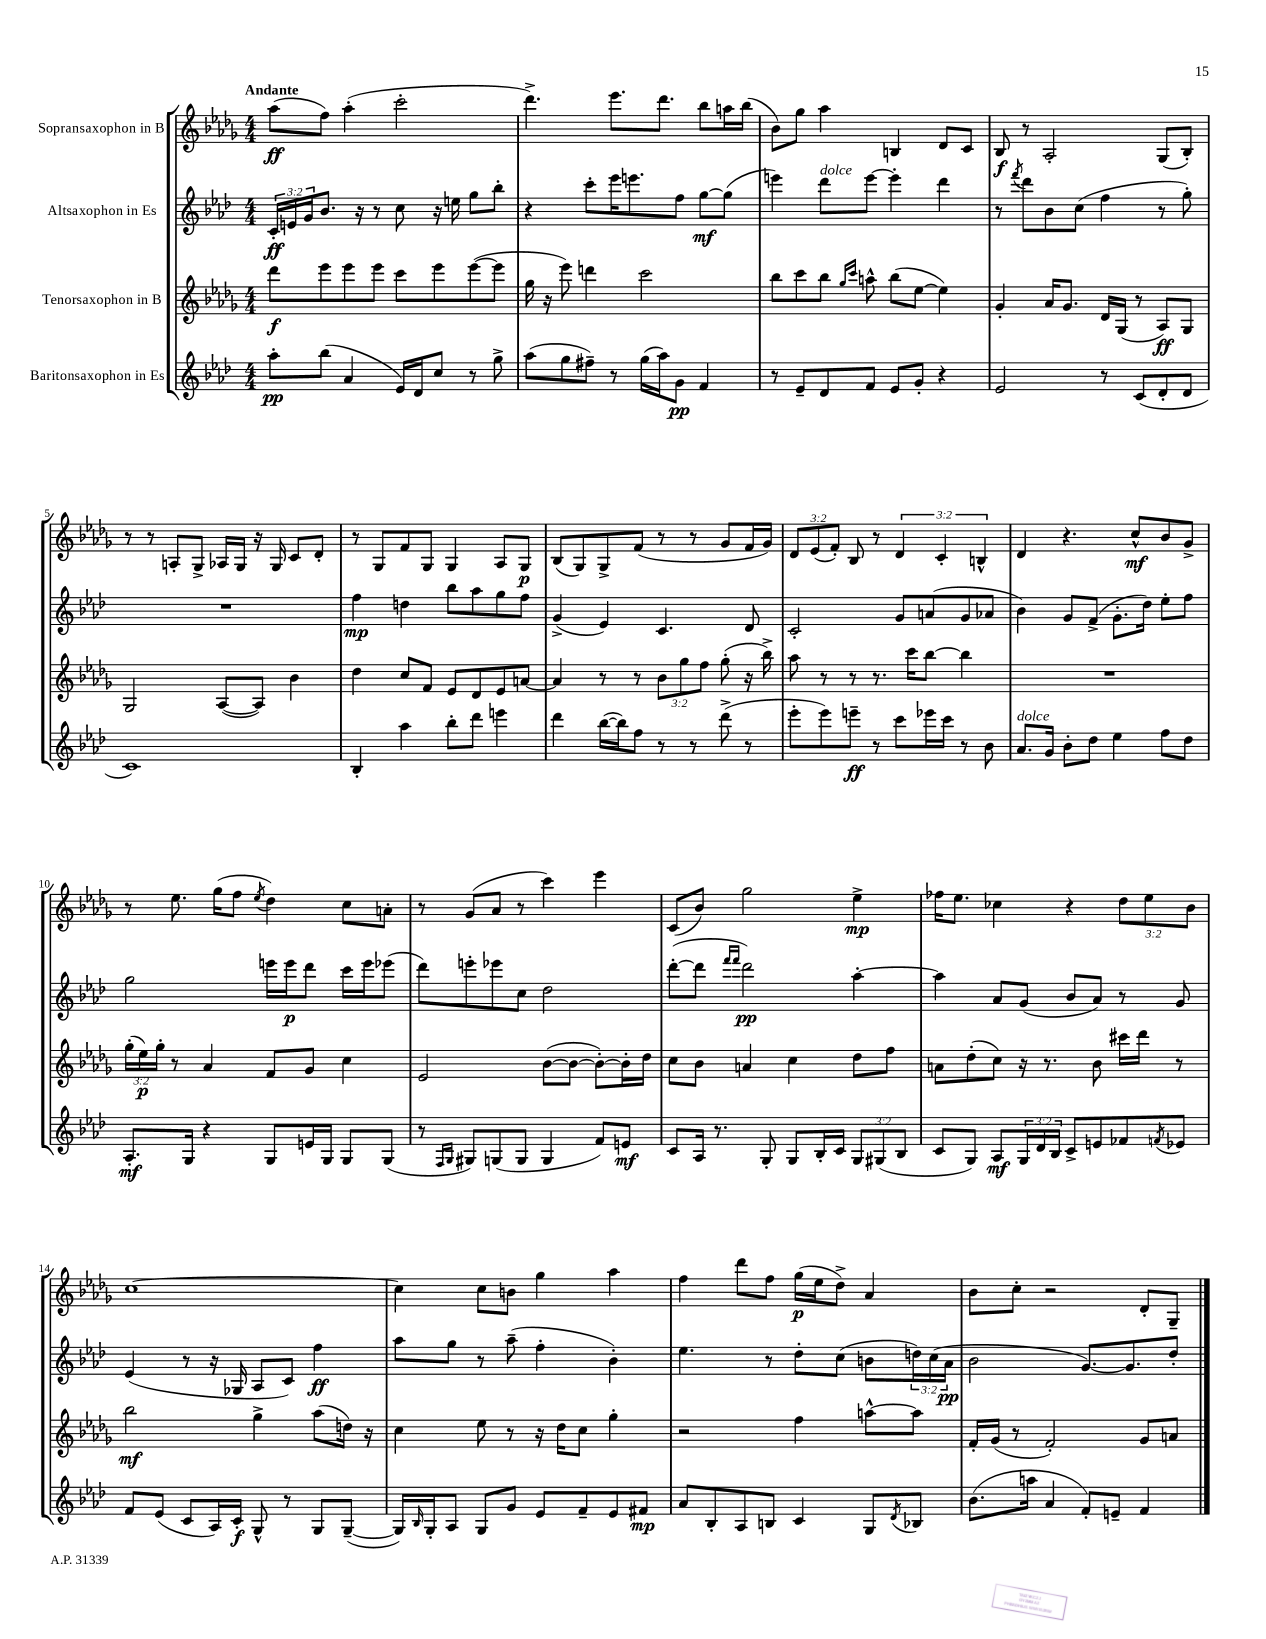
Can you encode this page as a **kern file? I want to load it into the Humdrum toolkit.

**kern	**kern	**kern	**kern
*staff4	*staff3	*staff2	*staff1
*clefG2	*clefG2	*clefG2	*clefG2
*k[b-e-a-d-]	*k[b-e-a-d-g-]	*k[b-e-a-d-]	*k[b-e-a-d-g-]
*M4/4	*M4/4	*M4/4	*M4/4
8aa-'\L	8ddd-\L	24c'/LL	(8aa-\L
.	.	24e/	.
.	.	24g/J	.
(8bb-\J	8eee-\	8.b-/J	8ff\J)
4a-/	8eee-\	.	(4aa-'\
.	.	16r	.
.	8eee-\J	8r	.
16e-/LL)	8ccc\L	8cc\	2ccc'\
16d-/J	.	.	.
8cc/J	8eee-\	16r	.
.	.	16ee\	.
8r	([8eee-\	8gg\L	.
8gg^\	8eee-\]J	8bb-'\J	.
=	=	=	=
(8aa-\L	16gg-\	4r	4.ddd-^\)
.	16r	.	.
8gg\	8eee-\)	.	.
8ff#~\J)	4ddd\	8ccc'\L	.
8r	.	16eee-\K	8.eee-\L
.	.	8.eee\	.
(16gg\LL	2ccc\	.	.
16aa-\J)	.	.	8.ddd-\J
8g\J	.	8ff\J	.
4f/	.	[8gg\L	8bb-\L
.	.	(8gg\]J	16aa\L
.	.	.	(16bb-\JJ
=	=	=	=
8r	8bb-\L	4eee\)	8b-\L)
8e-~/L	8ccc\	.	8gg-\J
8d-/	8bb-\J	8ddd-\L	4aa-\
.	16qqgg-/LL	.	.
.	16qqccc/JJ	.	.
8f/J	8aa^^\	[8eee\J	.
8e-/L	(8bb-\L	4eee'\]	4B/
8g'/J	[8ee-\J	.	.
4r	4ee-\])	4ddd-\	8d-/L
.	.	.	8c/J
=	=	=	=
2e-/	4g-'/	8r	8B-/
.	.	8qfff/	.
.	.	8ddd-\L	8r
.	16a-/LK	8b-\	2A-'/
.	8.g-/J	.	.
.	.	(8cc\J	.
8r	16d-/LL	4ff\	.
.	(16G-/JJ	.	.
(8c/L	8r	.	.
8d-'/	8A-/L)	8r	(8G-/L
8d-/J	8G-/J	8gg'\)	8B-'/J)
=	=	=	=
1c)	2G-/	1r	8r
.	.	.	8r
.	.	.	8A'/L
.	.	.	8G-^/J
.	([8A-/L	.	16A-/LL
.	.	.	16G-/JJ
.	8A-/]J)	.	16r
.	.	.	16G-/
.	4b-\	.	8c/L
.	.	.	8d-'/J
=	=	=	=
4B-'/	4dd-\	4ff\	8r
.	.	.	8G-/L
4aa-\	8cc/L	4dd\	8f/
.	8f/J	.	8G-/J
8bb-'\L	8e-/L	8bb-\L	4G-/
8ddd-\J	8d-/	8aa-\	.
4eee\	8e-/	8gg\	8A-/L
.	[8a/J	8ff\J	8G-/J
=	=	=	=
4ddd-\	4a/]	(4g^/	(8B-/L
.	.	.	8G-/)
([16bb-\LL	8r	4e-/)	8G-^/
16bb-\]J)	.	.	.
8ff\J	8r	.	(8f/J
8r	12b-\L	4.c/	8r
.	12gg-\	.	.
8r	.	.	8r
.	12ff\J	.	.
(8ddd-^\	(8gg-'\	.	8g-/L
8r	16r	8d-/	16f/L
.	16bb-^\)	.	16g-/JJ)
=	=	=	=
8eee-'\L	8aa-\	2c'/	12d-/L
.	.	.	(12e-/
8eee-\)	8r	.	.
.	.	.	12f'/J)
8eee~\J	8r	.	8B-/
8r	8.r	.	8r
8ccc\L	.	8g/L	6d-/
.	16ccc\LK	.	.
16eee-\L	[8bb-\J	(8a/	.
.	.	.	6c'/
16ccc\JJ	.	.	.
8r	4bb-\]	8g/	.
.	.	.	6B^^/
8b-\	.	8a-/J	.
=	=	=	=
8.a-/L	1r	4b-\)	4d-/
16g/Jk	.	.	.
8b-'\L	.	8g/L	4.r
8dd-\J	.	(8f^/J	.
4ee-\	.	8.g'\L	.
.	.	.	8cc^^/L
.	.	16dd-\Jk)	.
8ff\L	.	8ee-'\L	8b-/
8dd-\J	.	8ff\J	8g-^/J
=	=	=	=
8.A-'/L	(24gg-'\LL	2gg\	8r
.	24ee-\)	.	.
.	24gg-'\JJ	.	.
.	8r	.	8.ee-\
16G/Jk	.	.	.
4r	4a-/	.	.
.	.	.	(16gg-\LK
.	.	.	8ff\J
.	.	.	8qee-/
8G/L	8f/L	16eee\LL	4dd-\)
.	.	16eee\J	.
16e/L	8g-/J	8ddd-\J	.
16G/JJ	.	.	.
8G/L	4cc\	16ccc\LL	8cc\L
.	.	16eee\J	.
(8G/J	.	(8eee-\J	8a'\J
=	=	=	=
8r	2e-/	8ddd-\L)	8r
16qqF/LL	.	.	.
16qqG/JJ	.	.	.
8G#/L)	.	8eee'\	(8g-/L
(8G/	.	8eee-\	8a-/J
8G/J	.	8cc\J	8r
4G/	([8b-\L	2dd-\	4ccc\)
.	8b-\_J	.	.
8f/L)	8b-'\_L)	.	4eee-\
8e/J	16b-'\]L	.	.
.	16dd-\JJ	.	.
=	=	=	=
8c/L	8cc\L	([8ddd-'\L	(8c/L
16A-/Jk	8b-\J	8ddd-\]J	8b-/J)
8.r	.	.	.
.	.	16qqfff/LL	.
.	.	16qqfff/JJ	.
.	4a/	2ddd-\)	2gg-\
8G'/	.	.	.
8G/L	4cc\	.	.
16B-'/L	.	.	.
16c/JJ	.	.	.
12G/L	8dd-\L	[4aa-'\	4ee-^\
(12G#/	.	.	.
.	8ff\J	.	.
12B-/J	.	.	.
=	=	=	=
8c/L	8a\L	4aa-\]	16ff-\LK
.	.	.	8.ee-\J
8G/J)	(8dd-'\	.	.
8A-/L	8cc\J)	8a-/L	4cc-\
24G/L	16r	(8g/J	.
24d-/	.	.	.
.	8.r	.	.
24B-/JJ	.	.	.
8c^/L	.	8b-/L	4r
8e/	8b-\	8a-/J)	.
8f-/	16ccc#\LL	8r	12dd-\L
.	16ddd-\JJ	.	.
.	.	.	12ee-\
8qf/	.	.	.
8e-/J	8r	8g/	.
.	.	.	12b-\J
=	=	=	=
8f/L	2bb-\	(4e-/	[1cc
(8e-/J	.	.	.
8c/L	.	8r	.
16A-/L)	.	16r	.
16c'/JJ	.	16G-/	.
8G^^/	4gg-^\	8A-/L	.
8r	.	8c/J)	.
8G/L	(8aa-\L	4ff\	.
([8G~/J	16dd\Jk)	.	.
.	16r	.	.
=	=	=	=
16G/]LL)	4cc\	8aa-\L	4cc\]
16qqB-/	.	.	.
16G'/J	.	.	.
8A-/J	.	8gg\J	.
8G/L	8ee-\	8r	8cc\L
8g/J	8r	(8aa-~\	8b\J
8e-/L	16r	4ff'\	4gg-\
.	16dd-\LK	.	.
8f~/	8cc\J	.	.
8e-/	4gg-'\	4b-'\)	4aa-\
8f#/J	.	.	.
=	=	=	=
8a-/L	2r	4.ee-\	4ff\
8B-'/	.	.	.
8A-/	.	.	8ddd-\L
8B/J	.	8r	8ff\J
4c/	4ff\	8dd-'\L	(16gg-\LL
.	.	.	16ee-\J
.	.	(8cc\J	8dd-^\J)
8G/L	[8aa^^\L	8b\L	4a-/
8qd-/	.	.	.
8B-/J	8aa\]J	24dd\L)	.
.	.	(24cc\	.
.	.	24a-\JJ	.
=	=	=	=
(8.b-\L	16f'/LL	2b-\	8b-\L
.	(16g-/JJ	.	.
.	8r	.	8cc'\J
16aa\Jk	.	.	.
4a-/	2f'/)	.	2r
8f'/L)	.	[8.g/L)	.
8e~/J	.	.	.
.	.	8.g/]	.
4f/	8g-/L	.	8d-'/L
.	8a/J	8dd-'/J	8G-~/J
==	==	==	==
*-	*-	*-	*-
